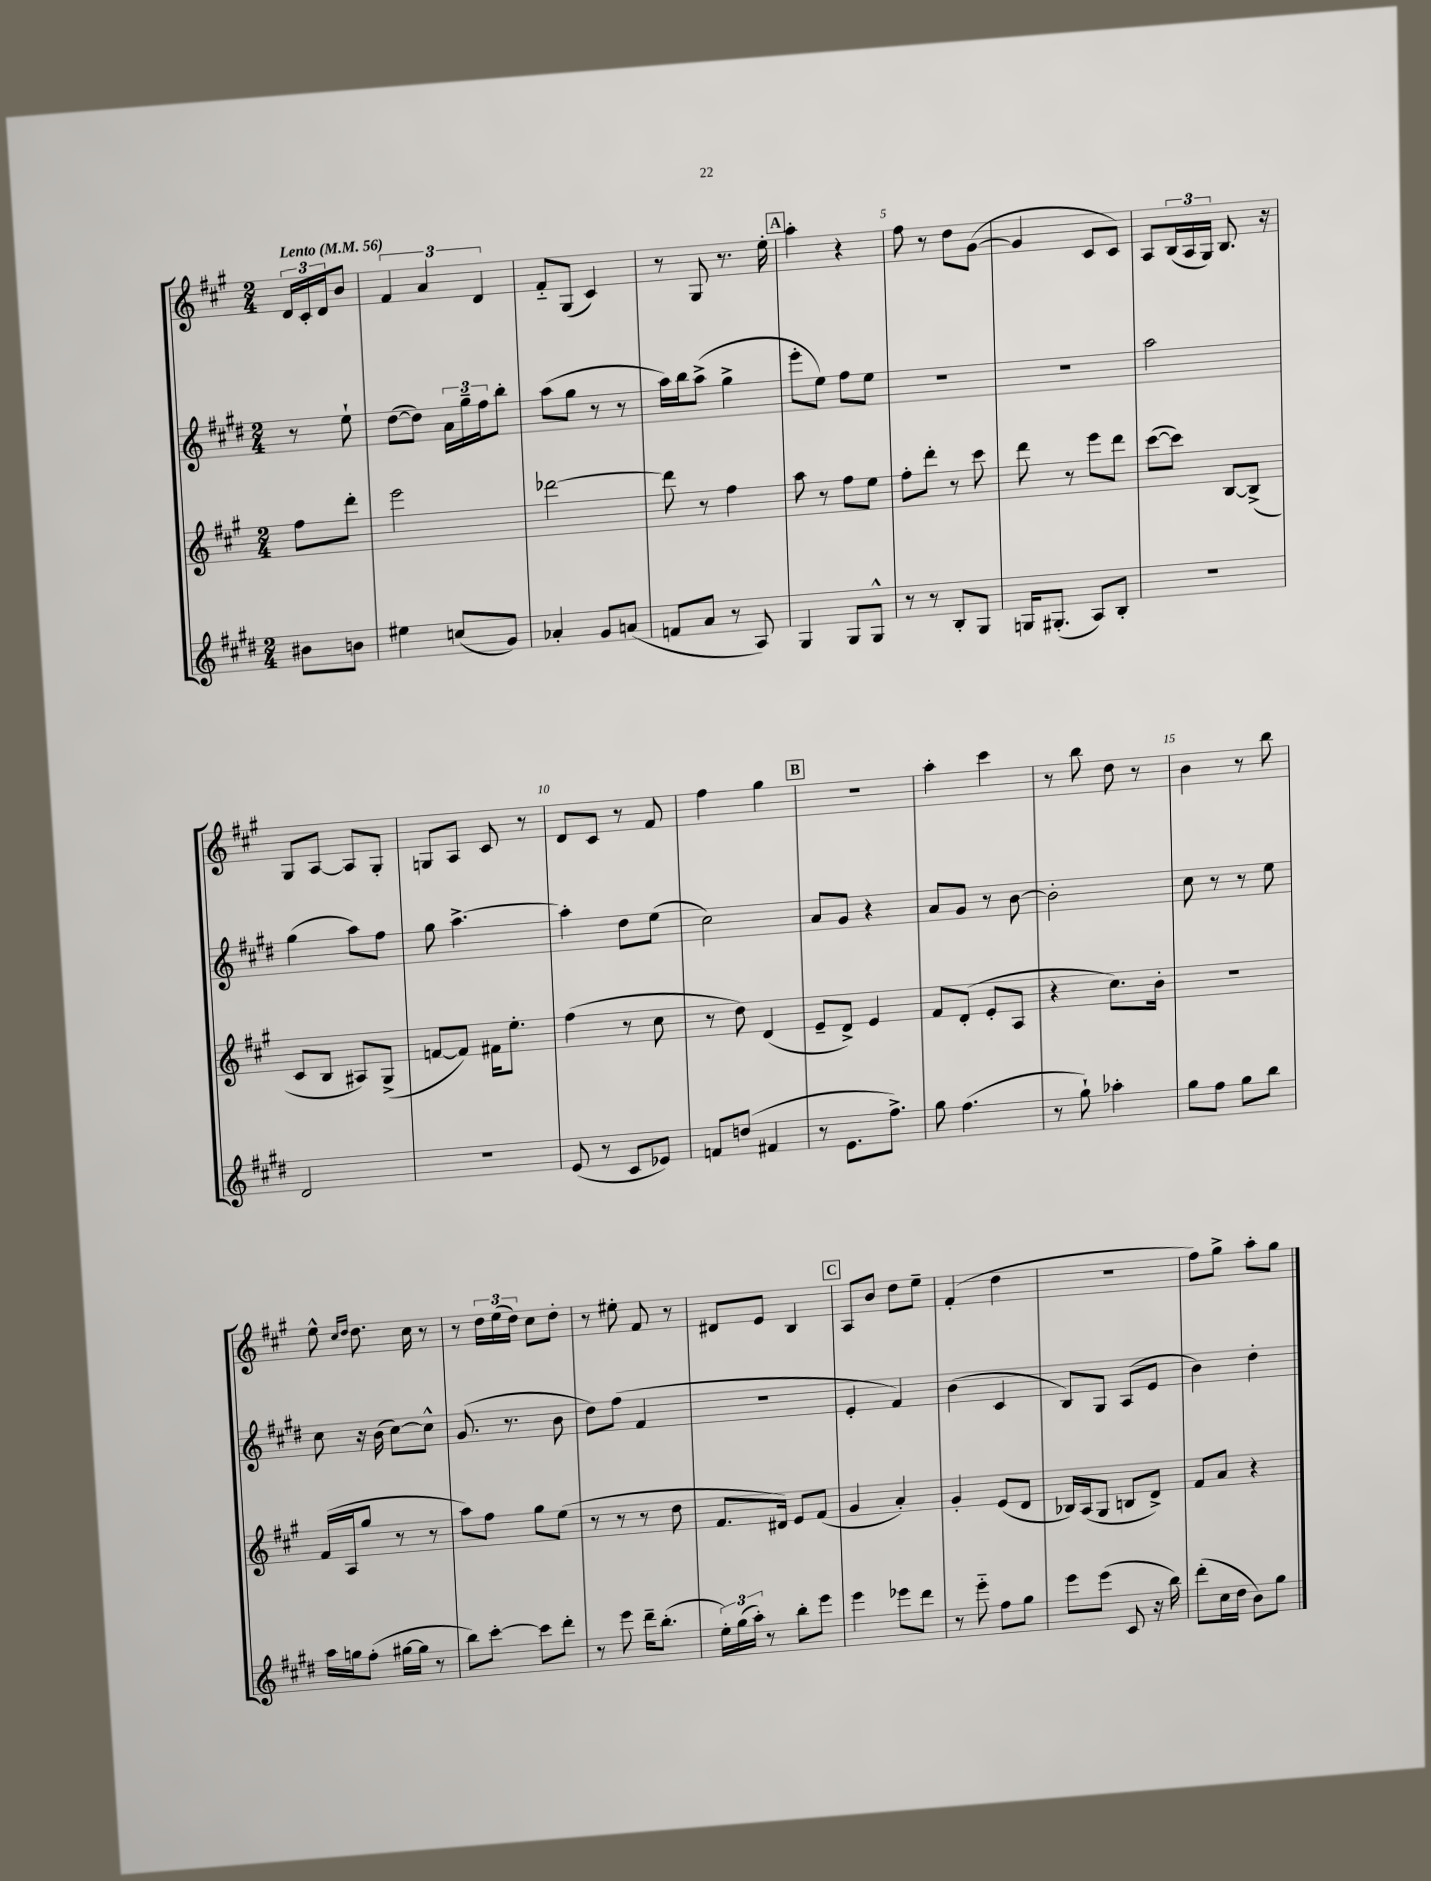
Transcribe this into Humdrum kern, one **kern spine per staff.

**kern	**kern	**kern	**kern
*staff4	*staff3	*staff2	*staff1
*clefG2	*clefG2	*clefG2	*clefG2
*k[f#c#g#d#]	*k[f#c#g#]	*k[f#c#g#d#]	*k[f#c#g#]
*M2/4	*M2/4	*M2/4	*M2/4
*MM56	*MM56	*MM56	*MM56
8b#	8ff#	8r	24d
.	.	.	24c#'
.	.	.	24d
8b	8ddd'	8ee`	8b
=	=	=	=
4ee#	2eee	([8dd#	6f#
.	.	8dd#])	.
.	.	.	6a
(8cc	.	24a	.
.	.	24gg#~	.
.	.	24ff#	6d
8g#)	.	8bb'	.
=	=	=	=
4a-'	[2ddd-	(8aa	8f#'~
.	.	8gg#	(8G#
8g#	.	8r	4c#)
(8a	.	8r	.
=	=	=	=
8f	8ddd-]	16aa)	8r
.	.	16bb	.
8a	8r	(8aa^	8G#
8r	4ff#	4gg#^	8.r
8A)	.	.	.
.	.	.	16ee'
=	=	=	=
4G#	8aa	8eee'	4aa'
.	8r	8ee)	.
8G#	8ff#	8ff#	4r
8G#^^	8ee	8ee	.
=	=	=	=
8r	8ff#'	2r	8ff#
8r	8ddd'	.	8r
8B'	8r	.	8dd
8G#	8ccc#	.	([8g#
=	=	=	=
16G	8ddd	2r	4g#]
(8.G#'	.	.	.
.	8r	.	.
8A)	8eee	.	8c#
8B'	8ddd	.	8c#)
=	=	=	=
2r	([8ccc#	2aa	8A
.	8ccc#])	.	(24B
.	.	.	24A
.	.	.	24G#)
.	[8B	.	8.B
.	(8B^]	.	.
.	.	.	16r
=	=	=	=
2d#	8c#	(4gg#	8G#
.	8B	.	[8A
.	8A#)	8aa)	8A]
.	(8G#^	8ff#	8G#'
=	=	=	=
2r	[8f	8gg#	8G
.	8f])	[4.aa^	8A
.	16f#	.	8c#
.	8.ee'	.	.
.	.	.	8r
=	=	=	=
(8e	(4ff#	4aa']	8d
8r	.	.	8c#
8c#	8r	8dd#	8r
8e-)	8cc#	(8ee	8f#
=	=	=	=
8f	8r	2cc#)	4ff#
(8dd	8dd)	.	.
4f#	(4d	.	4gg#
=	=	=	=
8r	8e~	8a	2r
8.e	8d^)	8g#	.
.	4e	4r	.
8.ff#^)	.	.	.
=	=	=	=
8gg#	8f#	8a	4aa'
(4.ff#	(8d'	8g#	.
.	8e'	8r	4ccc#
.	8A	[8b	.
=	=	=	=
8r	4r	2b']	8r
8gg#`)	.	.	8bb
4aa-'	8.cc#)	.	8dd
.	.	.	8r
.	16b'	.	.
=	=	=	=
8gg#	2r	8cc#	4b
8ff#	.	8r	.
8gg#	.	8r	8r
8bb	.	8ee	8bb
=	=	=	=
16aa	(16f#	8cc#	8ee^^
16gg	16A	.	.
.	.	.	16qqcc#
.	.	.	16qqdd
(8ff#'	8gg#	16r	8.dd
.	.	(16b	.
[16gg#	8r	[8cc#)	.
16gg#]	.	.	16cc#
8r	8r	8cc#^^]	8r
=	=	=	=
8bb)	8aa)	(8.g#	8r
[8ccc#'	8ff#	.	24dd
.	.	.	(24ee
.	.	8.r	.
.	.	.	24dd)
8ccc#]	8gg#	.	8cc#
8ddd#'	(8ee	8b	8dd'
=	=	=	=
8r	8r	8dd#)	8r
8eee	8r	(8ff#	8ee#'
16ddd#~	8r	4f#	8f#
(8.bb'	.	.	.
.	8dd	.	8r
=	=	=	=
24ee')	8.f#	2r	8d#
(24gg#	.	.	.
24aa')	.	.	.
8r	.	.	8e
.	16d#)	.	.
8bb'	8e	.	4B
8eee	(8f#	.	.
=	=	=	=
4eee	4g#	4e'	8A
.	.	.	8b
8eee-	4a')	4f#)	8dd
8ddd#	.	.	8ee~
=	=	=	=
8r	4g#'	(4b	(4f#'
8eee'~	.	.	.
8ff#	(8e	4c#	4dd
8gg#	8d	.	.
=	=	=	=
8eee	16B-)	8B)	2r
.	(16A	.	.
(8eee	8G#	8G#	.
8c#	8B	(8A	.
16r	8d^)	8e	.
16bb)	.	.	.
=	=	=	=
(8ddd#'	8f#	4b)	8ff#)
16cc#	8a	.	8gg#^
16dd#	.	.	.
8b)	4r	4dd#'	8aa'
8gg#	.	.	8gg#
==	==	==	==
*-	*-	*-	*-
